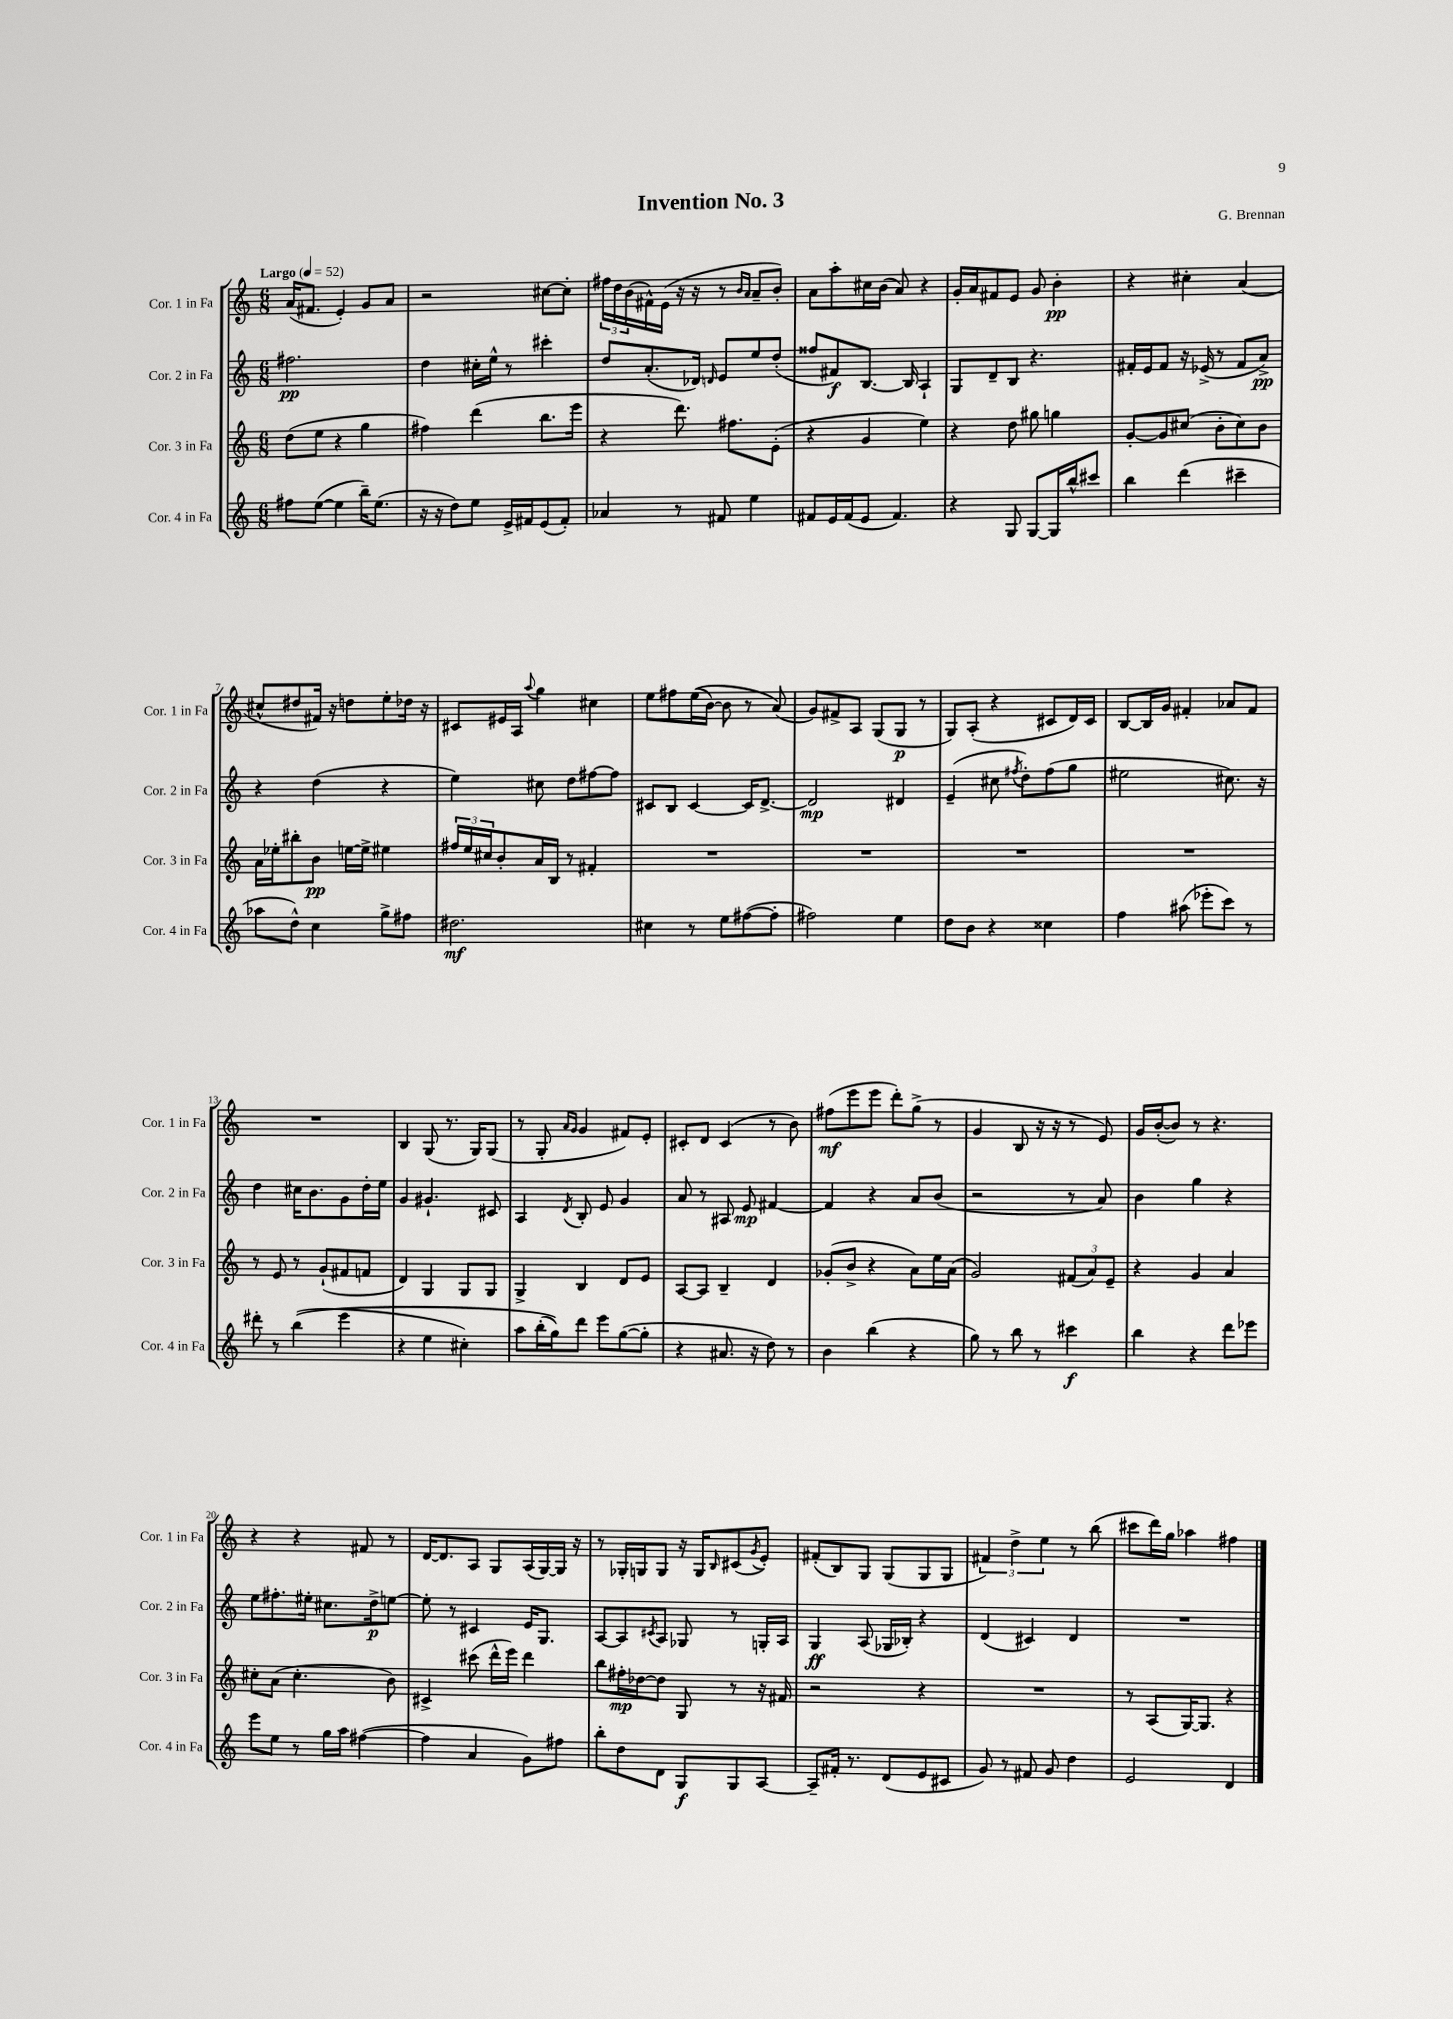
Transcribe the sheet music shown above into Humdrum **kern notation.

**kern	**kern	**kern	**kern
*staff4	*staff3	*staff2	*staff1
*clefG2	*clefG2	*clefG2	*clefG2
*k[]	*k[]	*k[]	*k[]
*M6/8	*M6/8	*M6/8	*M6/8
*MM52	*MM52	*MM52	*MM52
8ff#	(8dd	2.ff#	(16a
.	.	.	8.f#
([8ee	8ee	.	.
4ee]	4r	.	4e')
16bb~)	4gg	.	8g
(8.ee	.	.	.
.	.	.	8a
=	=	=	=
16r	4ff#)	4dd	2r
16r	.	.	.
8dd)	.	.	.
8ee	(4ddd	16cc#'	.
.	.	16ee^^	.
16e^	.	8r	.
16f#	.	.	.
(8e	8.bb	4ccc#'	[8cc#
8f#')	.	.	8cc#']
.	16eee	.	.
=	=	=	=
4a-	4r	8dd	24ff#
.	.	.	24dd
.	.	.	(24b
.	.	(8.a'	16f#^^)
.	.	.	(16e
8r	8.ddd)	.	16r
.	.	16d-)	16r
.	.	16qqd	.
8f#	.	8e	8r
.	8.ff#	.	.
.	.	.	16qqb
.	.	.	16qqa
4ee	.	8ee	8a~
.	(8e'	(8dd'	8b')
=	=	=	=
8f#	4r	8ff##	8a
16e	.	8f#)	8aa'
(16f#	.	.	.
8e	4g	[8.B	16cc#
.	.	.	(16b
4.f#)	.	.	8a)
.	.	16B]	.
.	4ee)	4A`	4r
=	=	=	=
4r	4r	8G	16g'
.	.	.	16a
.	.	8d~	8f#
8G	8dd	8B	8e
[8G	8gg#	4.r	8g
16G]	4gg	.	4b'
16bb^^	.	.	.
8ccc#	.	.	.
=	=	=	=
4bb	[8g'	16f#'	4r
.	.	16e	.
.	8g]	8f#	.
(4ddd	(8cc#	16r	4cc#'
.	.	(16e-^	.
.	8b'	8r	.
4ccc#~	8cc#)	8f#	(4a
.	8b	8a^)	.
=	=	=	=
8aa-	16a	4r	8cc#^^
.	16ee-'	.	.
8dd^^)	8bb#'	.	8dd#
4cc	8b	(4dd	16f#)
.	.	.	16r
.	[16ee	.	8dd
.	16ee^]	.	.
8gg^	4ee#	4r	8ee'
8ff#	.	.	16dd-
.	.	.	16r
=	=	=	=
2.dd#	24ff#	4ee)	8c#
.	24ee	.	.
.	24cc#	.	.
.	8b'	.	16e#
.	.	.	16A
.	.	.	8qqaa
.	16a	8cc#	4gg
.	16B	.	.
.	8r	8dd	.
.	4f#'	[8ff#	4cc#
.	.	8ff#]	.
=	=	=	=
4cc#	2.r	8c#	8ee
.	.	8B	8ff#
8r	.	[4c#	&((16ee
.	.	.	[16b)
8ee	.	.	8b]
([8ff#	.	16c#]	8r
.	.	[8.d^	.
8ff#']	.	.	(8a&)
=	=	=	=
2ff#)	2.r	2d]	8g)
.	.	.	8f#^
.	.	.	8A
.	.	.	(8G
4ee	.	4d#	8G
.	.	.	8r
=	=	=	=
8dd	2.r	(4e~	8G)
8b	.	.	(8A'
4r	.	8cc#	4r
.	.	8qff#	.
.	.	8dd')	.
4cc##	.	(8ff#	8c#
.	.	8gg	16d)
.	.	.	16c#
=	=	=	=
4ff	2.r	2ee#	[8B
.	.	.	16B]
.	.	.	16g
(8aa#	.	.	4f#'
8eee-'	.	.	.
8ccc)	.	8.cc#)	8a-
8r	.	.	8f#
.	.	16r	.
=	=	=	=
8ddd#'	8r	4dd	2.r
8r	8e	.	.
&((4bb	8r	16cc#	.
.	.	8.b	.
.	(8g`	.	.
4eee	8f#	8g	.
.	8f	16dd'	.
.	.	16ee	.
=	=	=	=
4r	4d)	4g	4B
4ee	4G	4.g#`	(8G
.	.	.	8.r
4cc#')	8G	.	.
.	.	.	16G)
.	8G	8c#	(8G
=	=	=	=
8aa	4G^	4A	8r
(16bb'	.	.	8G'
16gg)&)	.	.	.
.	.	.	16qqa
.	.	8qd	16qqg
8ddd	4B	8B'	4g
8eee	.	8e	.
([8gg	8d	4g	8f#)
8gg']	8e	.	8e'
=	=	=	=
4r	[8A	8a	8c#'
.	8A]	8r	8d
8.a#	4B~	8A#	(4c#
.	.	8e	.
16r	.	.	.
8dd)	4d	[4f#	8r
8r	.	.	8b)
=	=	=	=
4b	(8g-'	4f#]	(8ff#
.	8b^	.	8eee
(4bb	4r	4r	8eee
.	.	.	8ddd')
4r	8a)	8a	(8gg^
.	16ee	(8b	8r
.	(16a	.	.
=	=	=	=
8gg)	2g)	2r	4g
8r	.	.	.
8bb	.	.	8B
8r	.	.	16r
.	.	.	16r
4ccc#	(12f#	8r	8r
.	12a)	.	.
.	.	8a)	8e)
.	12e~	.	.
=	=	=	=
4bb	4r	4b	16g
.	.	.	([16b'
.	.	.	8b])
4r	4g	4gg	8r
.	.	.	4.r
8ddd	4a	4r	.
8eee-	.	.	.
=	=	=	=
8eee	8cc#'	8ee	4r
8ee	(8a	8.ff#'	.
8r	4.cc#'	.	4r
.	.	16ee#'	.
16gg	.	8.cc#	.
16aa	.	.	.
([4ff#	.	.	8f#
.	.	16dd^	.
.	8b)	[8ee	8r
=	=	=	=
4ff#]	4c#^	8ee']	[16d
.	.	.	8.d]
.	.	8r	.
4a	(8ccc#	4c#	8A
.	16ddd^^	.	8G
.	16eee)	.	.
8g)	4ddd	16e	(16A
.	.	8.G	[16G)
8ff#	.	.	16G]
.	.	.	16r
=	=	=	=
8bb'	8bb	[8A	8r
8dd	16ff#'	8A]	16G-'
.	[16dd-	.	16G
.	.	8qc#	.
8d	8dd-]	8A	8G
8G	8G	8G-	16r
.	.	.	16G
.	.	.	16qqB
8G	8r	8r	(8c#
.	.	.	8qg
[8A	16r	16G'	8e')
.	16f#	16A	.
=	=	=	=
8A~]	2r	4G	(8f#'
16f#'	.	.	8B)
8.r	.	.	.
.	.	(8A	8G
(8d	.	16G-	(8G
.	.	16B-')	.
8e	4r	4r	8G
8c#	.	.	8G
=	=	=	=
8g)	2.r	(4d	6f#)
8r	.	.	.
.	.	.	6dd^
8f#	.	4c#)	.
.	.	.	6ee
8g	.	.	.
4dd	.	4d	8r
.	.	.	(8bb
=	=	=	=
2e	8r	2.r	8ccc#
.	(8A	.	16ddd)
.	.	.	16gg
.	[16G)	.	4aa-
.	8.G]	.	.
4d	4r	.	4ff#
==	==	==	==
*-	*-	*-	*-
